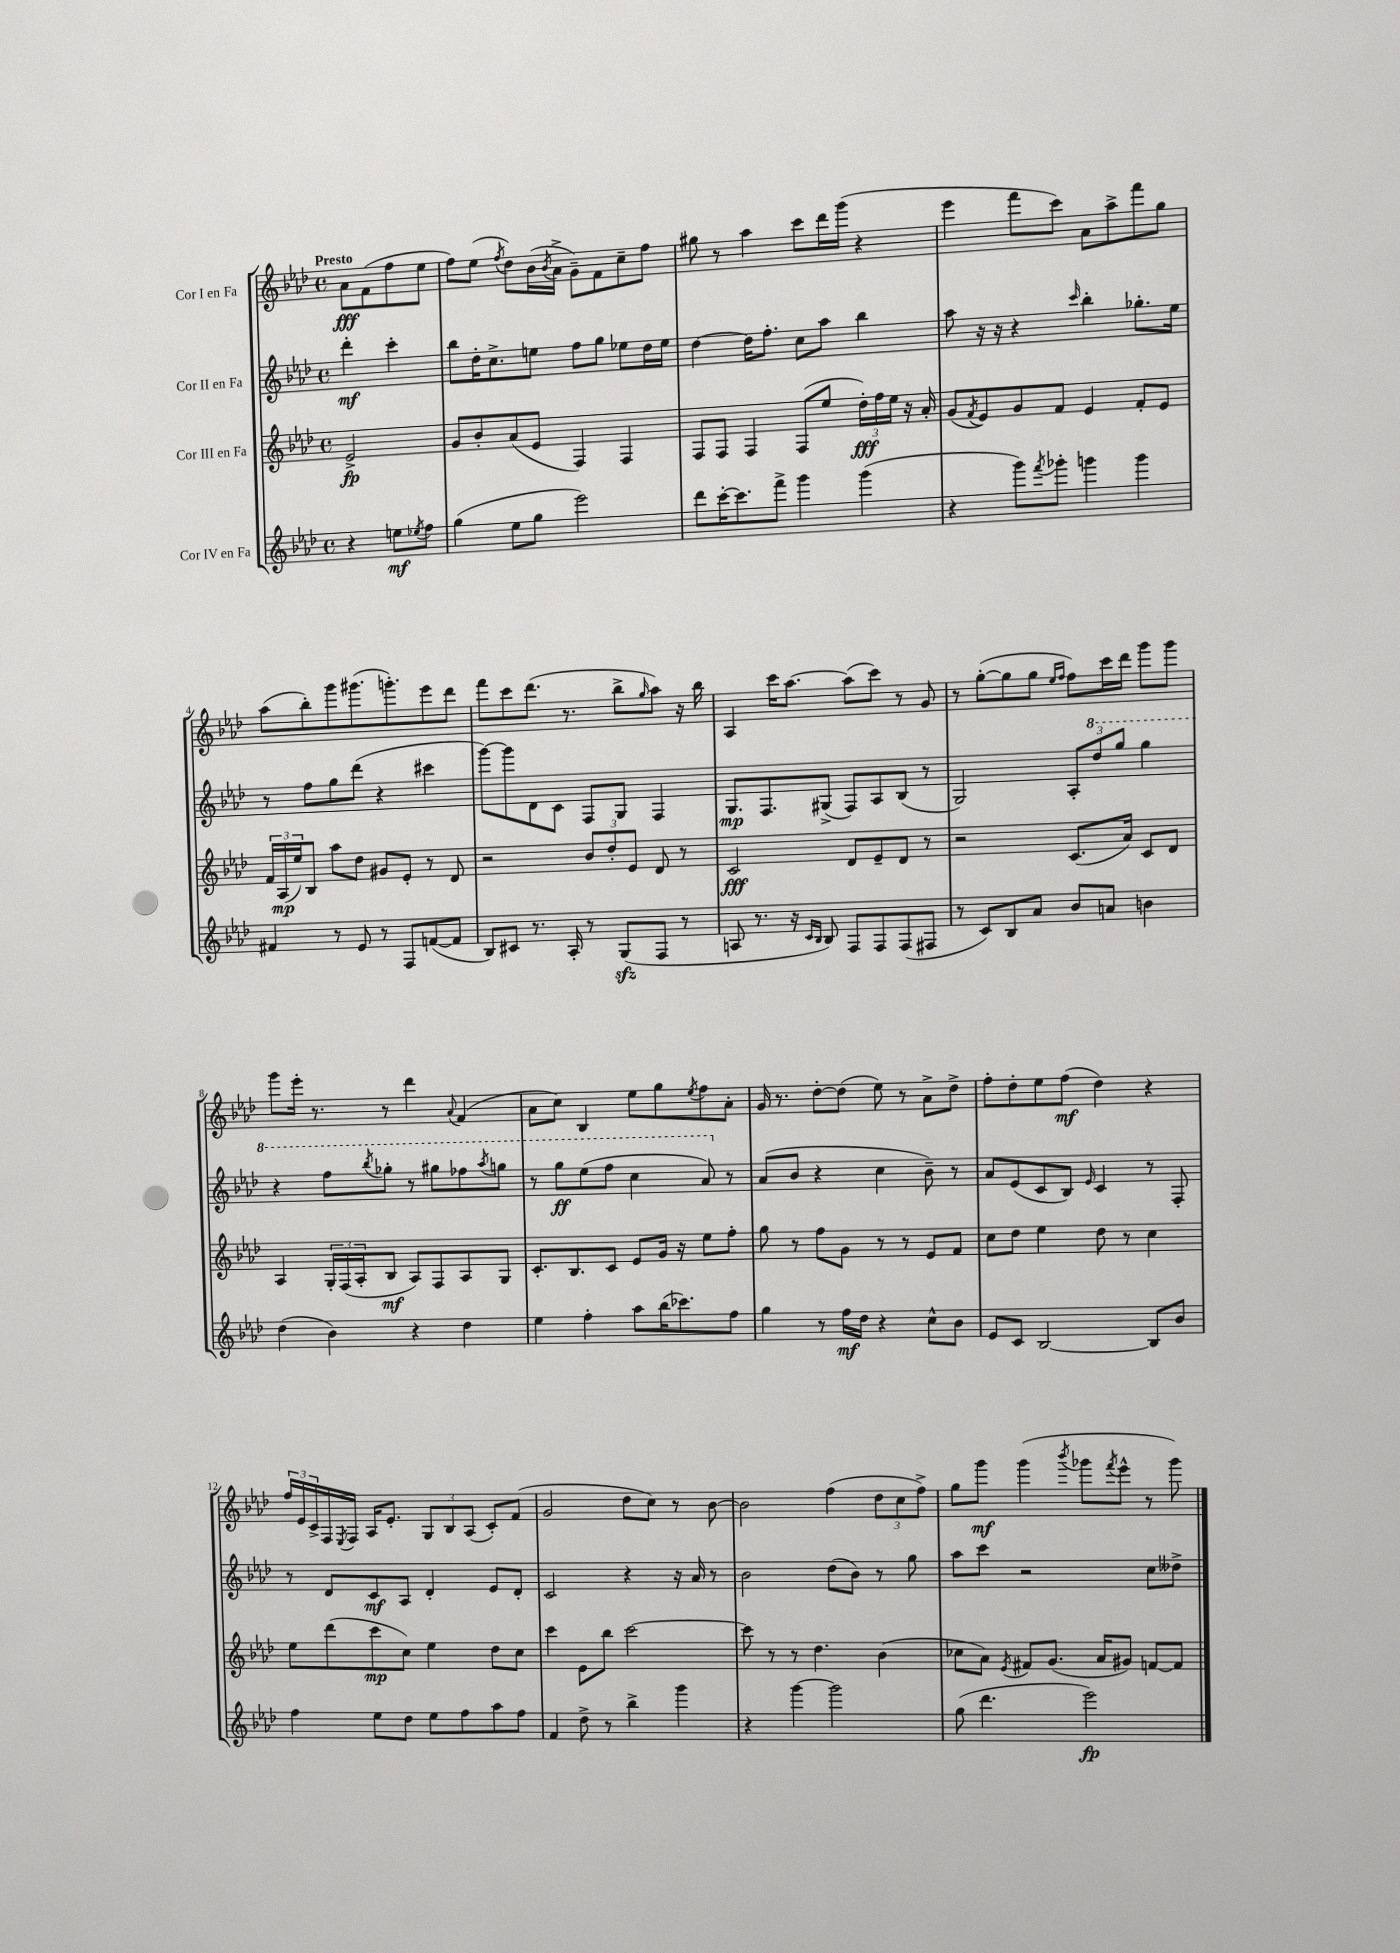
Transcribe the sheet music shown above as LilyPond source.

<<
\new StaffGroup <<
\new Staff = "s0" \with { instrumentName = "Cor I en Fa" } {
    \clef treble \key aes \major \defaultTimeSignature \time 4/4 \partial 2 \tempo "Presto"
    aes'8\fff f'8( f''8 ees''8 |
    f''8) ees''8( \acciaccatura { f''8 } des''8) bes'16( \acciaccatura { bes'8 } aes'16-> g'8--) f'8 c''8-- f''8 |
    gis''8 r8 aes''4 c'''8 des'''16 g'''16( r4 |
    ees'''4 f'''8 c'''8) aes'8 aes''8-> f'''8 g''8 |
    aes''8( bes''8-.) g'''8 gis'''8.( g'''8.-.) ees'''8 des'''8 |
    f'''8 c'''8 des'''8.( r8. bes''8-> \grace { g''16 } aes''8) r16 bes''16 |
    aes4 c'''16 aes''8.~ aes''8( c'''8) r8 g'8 |
    r8 g''8~-.( g''8 g''8 \grace { ees''16 f''16 } f''8) c'''16 des'''16 g'''8 g'''8 |
    g'''8 ees'''16-. r8. r8 des'''4 \appoggiatura { aes'8 } f'4( |
    aes'8 c''8) bes4 ees''8 g''8 \acciaccatura { ees''8 } f''8 aes'8-. |
    g'16 r8. des''8~-. des''8( ees''8) r8 aes'8-> des''8-> |
    f''8-. des''8-. ees''8 f''8\mf( des''4) r4 |
    \tuplet 3/2 { f''16 ees'16 c'16-> } f16 \acciaccatura { ees8 } f16 aes16 ees'8.-. \tuplet 3/2 { g8 bes8 aes8( } c'8-.) f'8( |
    g'2 des''8 c''8) r8 bes'8~ |
    bes'2 f''4( \tuplet 3/2 { des''8 c''8 f''8->) } |
    g''8 g'''8\mf g'''4( \acciaccatura { bes'''8 } ges'''8 \acciaccatura { f'''8 } ees'''8-^ r8 ges'''8) \bar "|." |
}
\new Staff = "s1" \with { instrumentName = "Cor II en Fa" } {
    \clef treble \key aes \major \defaultTimeSignature \time 4/4 \partial 2
    des'''4-.\mf c'''4-. |
    bes''8 des''16-. c''8.-> e''8 f''8 g''8 ees''8 des''16 ees''16 |
    des''4~ des''16 f''8.-. c''8 aes''8 bes''4 |
    aes''8 r16 r16 r4 \grace { c'''16 } bes''4-. ges''8.-. ees''16 |
    r8 f''8 g''8 des'''8( r4 cis'''4 |
    g'''8~) g'''8 des'8 c'8 f8 g8 f4 |
    g8.\mp f8. gis8->( f8) aes8 bes8( r8 |
    g2) \tuplet 3/2 { aes8-. \ottava #1 des'''8 g'''8 } g'''4 |
    r4 f'''8 \acciaccatura { bes'''8 } ges'''8-. r8 gis'''8 fes'''8 \acciaccatura { aes'''8 } g'''8 |
    r8 g'''8\ff ees'''8( f'''8 c'''4 aes''8) \ottava #0 r8 |
    aes'8( bes'8 r4 c''4 bes'8--) r8 |
    aes'8 ees'8( c'8 bes8) \grace { ees'16 } c'4 r8 f8-. |
    r8 des'8 c'8\mf aes8 des'4-. ees'8 des'8-. |
    c'2 r4 r16 aes'16 r8 |
    bes'2 des''8( bes'8) r8 g''8 |
    aes''8 c'''8 r2 c''8 deses''8-> \bar "|." |
}
\new Staff = "s2" \with { instrumentName = "Cor III en Fa" } {
    \clef treble \key aes \major \defaultTimeSignature \time 4/4 \partial 2
    ees'2->\fp |
    g'8 bes'8-. aes'8( ees'8 f4) f4 |
    f8 f8 f4 f8( ees''8 \tuplet 3/2 { des''16-.\fff) f''16 ees''16 } r16 aes'16-. |
    g'8( \acciaccatura { f'8 } ees'8) g'8 f'8 ees'4 f'8-. ees'8 |
    \tuplet 3/2 { f'16 aes16\mp( ees''16) } bes8 aes''8 des''8 gis'8 ees'8-. r8 des'8 |
    r2 \tuplet 3/2 { bes'8 des''8-. ees'8 } des'8 r8 |
    c'2\fff des'8 ees'8-- des'8 r8 |
    r2 c'8.( aes'16) c'8 des'8 |
    aes4 \tuplet 3/2 { g16-. f16( aes16-. } bes8\mf aes8) f8 aes8 g8 |
    c'8.-. bes8. c'8 ees'8 g'16 r16 ees''8 f''8-. |
    g''8 r8 f''8 g'8 r8 r8 ees'8 f'8 |
    c''8 des''8 ees''4 des''8 r8 c''4 |
    ees''8 des'''8( c'''8\mp c''8) ees''4 des''8 c''8 |
    c'''4 ees'8 bes''8 c'''2~ |
    c'''8 r8 r8 des''4. bes'4( |
    ces''8 aes'8) \acciaccatura { ees'8 } fis'8 g'8.( aes'16 gis'8) f'8~ f'8 \bar "|." |
}
\new Staff = "s3" \with { instrumentName = "Cor IV en Fa" } {
    \clef treble \key aes \major \defaultTimeSignature \time 4/4 \partial 2
    r4 e''8\mf \acciaccatura { ees''8 } f''8 |
    g''4( ees''8 g''8 ees'''2) |
    des'''8 c'''16~-. c'''8. f'''8-> g'''4 g'''4( |
    r4 g'''8) \acciaccatura { f'''8 } ges'''8-. g'''4 g'''4 |
    fis'4 r8 ees'8 r8 f8 f'8~( f'8 |
    bes8) cis'8 r8. aes16-. r8 g8\sfz( f8 r8 |
    a8 r8. r16 \grace { c'16 bes16 } bes8) f8 f8 f8( fis8 |
    r8 c'8) bes8 aes'8 bes'8 a'8 b'4 |
    des''4( bes'4) r4 des''4 |
    ees''4 f''4-. aes''8 bes''16( ces'''8.) f''8 |
    g''4 r8 f''16\mf des''16 r4 c''8-^ bes'8 |
    ees'8 c'8 bes2~ bes8 bes'8 |
    f''4 ees''8 des''8 ees''8 f''8 aes''8 f''8 |
    f'4 des''8-> r8 bes''4-> g'''4 |
    r4 g'''4~ g'''2 |
    g''8( des'''4. ees'''2\fp) \bar "|." |
}
>>
>>
